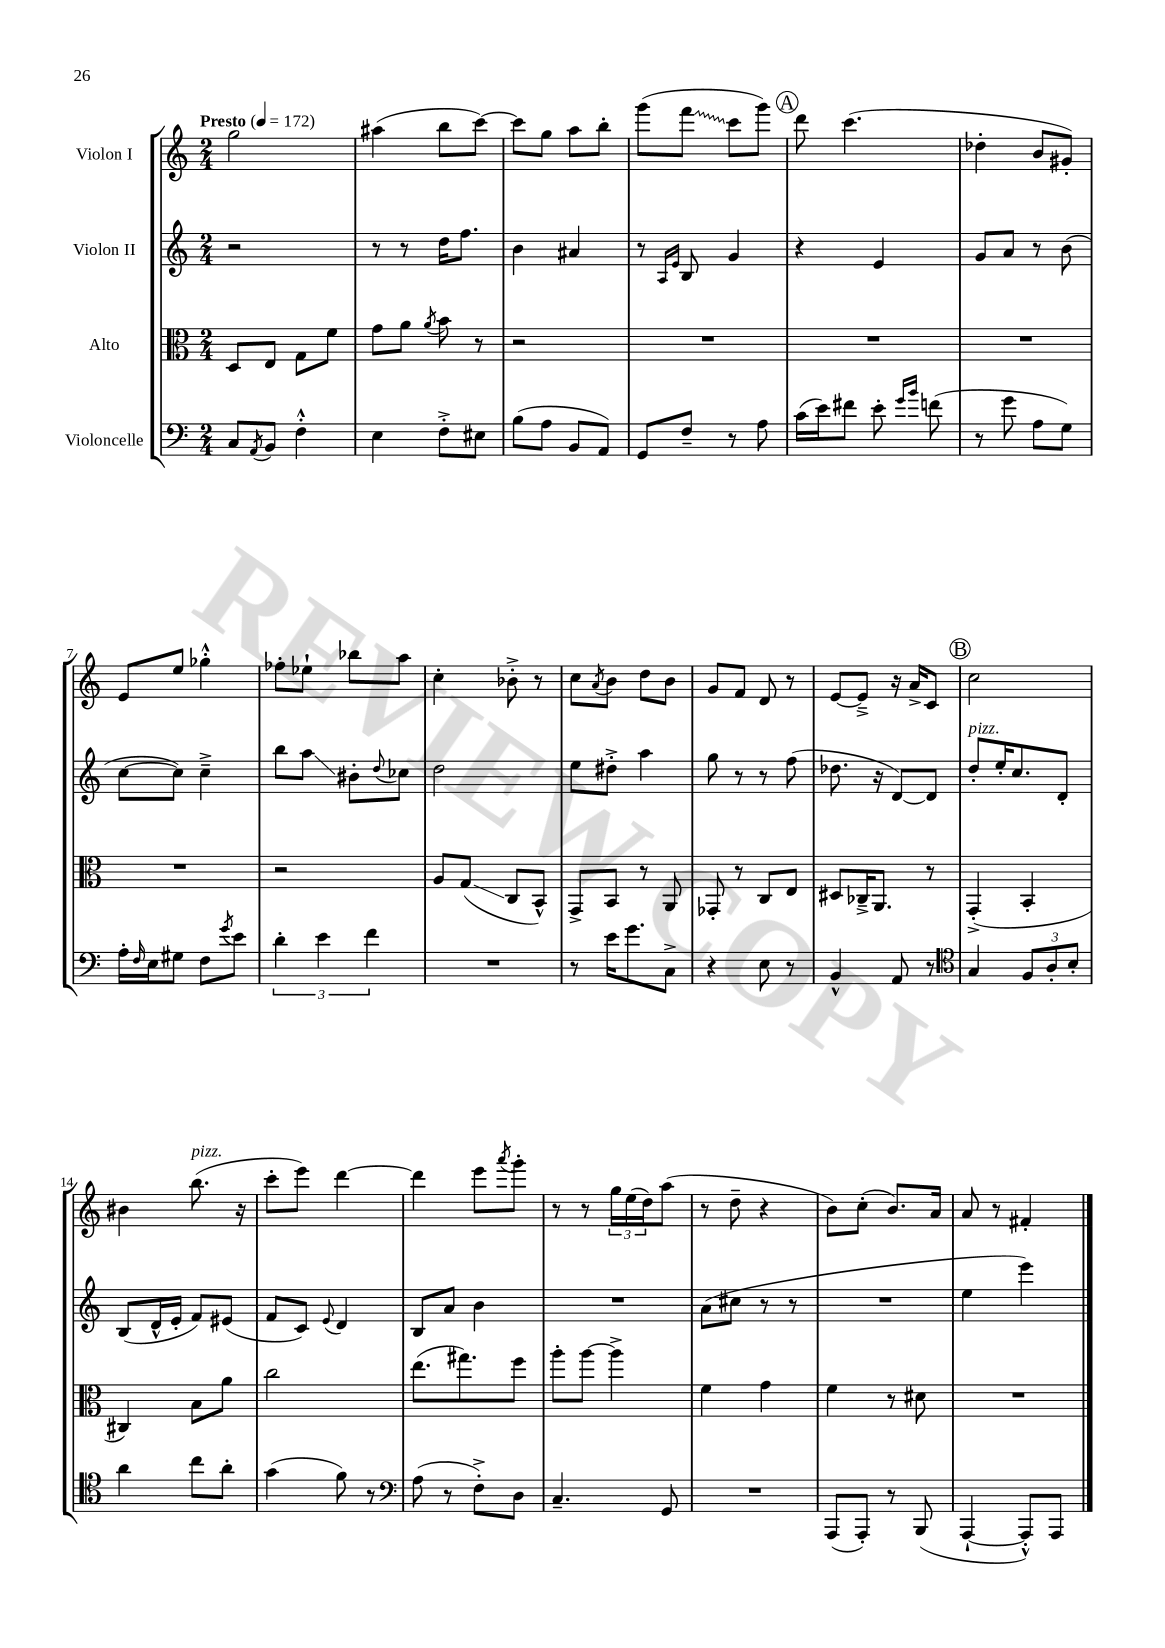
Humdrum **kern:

**kern	**kern	**kern	**kern
*staff4	*staff3	*staff2	*staff1
*clefF4	*clefC3	*clefG2	*clefG2
*k[]	*k[]	*k[]	*k[]
*M2/4	*M2/4	*M2/4	*M2/4
*MM172	*MM172	*MM172	*MM172
8C	8D	2r	2gg
8qAA	.	.	.
8BB	8E	.	.
4F'^^	8G	.	.
.	8f	.	.
=	=	=	=
4E	8g	8r	(4aa#
.	8a	8r	.
.	8qa	.	.
8F'^	8b	16dd	8bb
.	.	8.ff	.
8E#	8r	.	[8ccc)
=	=	=	=
(8B	2r	4b	8ccc]
8A	.	.	8gg
8BB	.	4a#	8aa
8AA)	.	.	8bb'
=	=	=	=
8GG	2r	8r	(8ggg
.	.	16qqA	.
.	.	16qqe	.
8F~	.	8B	8fff
8r	.	4g	8ccc
8A	.	.	8ggg)
=	=	=	=
(16c	2r	4r	8ddd
16e)	.	.	.
8f#	.	.	(4.ccc
8e'	.	4e	.
16qqg	.	.	.
16qqb	.	.	.
(8f	.	.	.
=	=	=	=
8r	2r	8g	4dd-'
8g	.	8a	.
8A	.	8r	8b
8G)	.	(8b	8g#')
=	=	=	=
16A'	2r	[8cc	8e
16qqF	.	.	.
16E	.	.	.
8G#	.	8cc])	8ee
8F	.	4cc~^	4gg-'^^
8qg	.	.	.
8e	.	.	.
=	=	=	=
6d'	2r	8bb	8ff-'
.	.	8aa	8ee-`
6e	.	.	.
.	.	8b#'	8bb-
6f	.	.	.
.	.	8qqdd	.
.	.	8cc-	8aa
=	=	=	=
2r	8A	2dd	4cc'
.	(8G	.	.
.	8C	.	8b-'^
.	8BB^^)	.	8r
=	=	=	=
8r	8GG^	8ee	8cc
.	.	.	8qa
16e	8BB	8dd#'^	8b
8.g	.	.	.
.	8r	4aa	8dd
8C^	8AA	.	8b
=	=	=	=
4r	8GG-'	8gg	8g
.	8r	8r	8f
8E	8C	8r	8d
8r	8E	(8ff	8r
=	=	=	=
4BB^^	8D#	8.dd-	[8e
.	16C-~^	.	8e~^]
.	8.AA	16r	.
8AA	.	[8d)	16r
.	.	.	16a^
8r	8r	8d]	8c
=	=	=	=
*clefC4	*	*	*
4G	(4GG'^	8dd'	2cc
.	.	16ee'	.
.	.	8.cc	.
12F	4BB'	.	.
12A'	.	.	.
.	.	8d'	.
12B'	.	.	.
=	=	=	=
4a	4C#)	(8B	4b#
.	.	16d^^	.
.	.	16e'	.
8cc	8B	8f)	(8.bb
8a'	8a	(8e#	.
.	.	.	16r
=	=	=	=
(4g	2cc	8f	8ccc'
.	.	8c)	8eee)
.	.	8qqe	.
8f)	.	4d	[4ddd
8r	.	.	.
=	=	=	=
*clefF4	*	*	*
(8A	(8.ee	8B	4ddd]
8r	.	8a	.
.	8.gg#)	.	.
8F'^)	.	4b	8eee
.	.	.	8qaaa
8D	8ff	.	8ggg'
=	=	=	=
4.C~	8aa'	2r	8r
.	[8aa	.	8r
.	4aa^]	.	24gg
.	.	.	(24ee
.	.	.	24dd)
8GG	.	.	(8aa
=	=	=	=
2r	4f	(8a	8r
.	.	8cc#	8dd~
.	4g	8r	4r
.	.	8r	.
=	=	=	=
(8AAA	4f	2r	8b)
8AAA')	.	.	(8cc'
8r	8r	.	8.b)
(8BBB	8d#	.	.
.	.	.	16a
=	=	=	=
[4AAA`	2r	4ee	8a
.	.	.	8r
8AAA'^^])	.	4eee)	4f#'
8AAA	.	.	.
==	==	==	==
*-	*-	*-	*-
